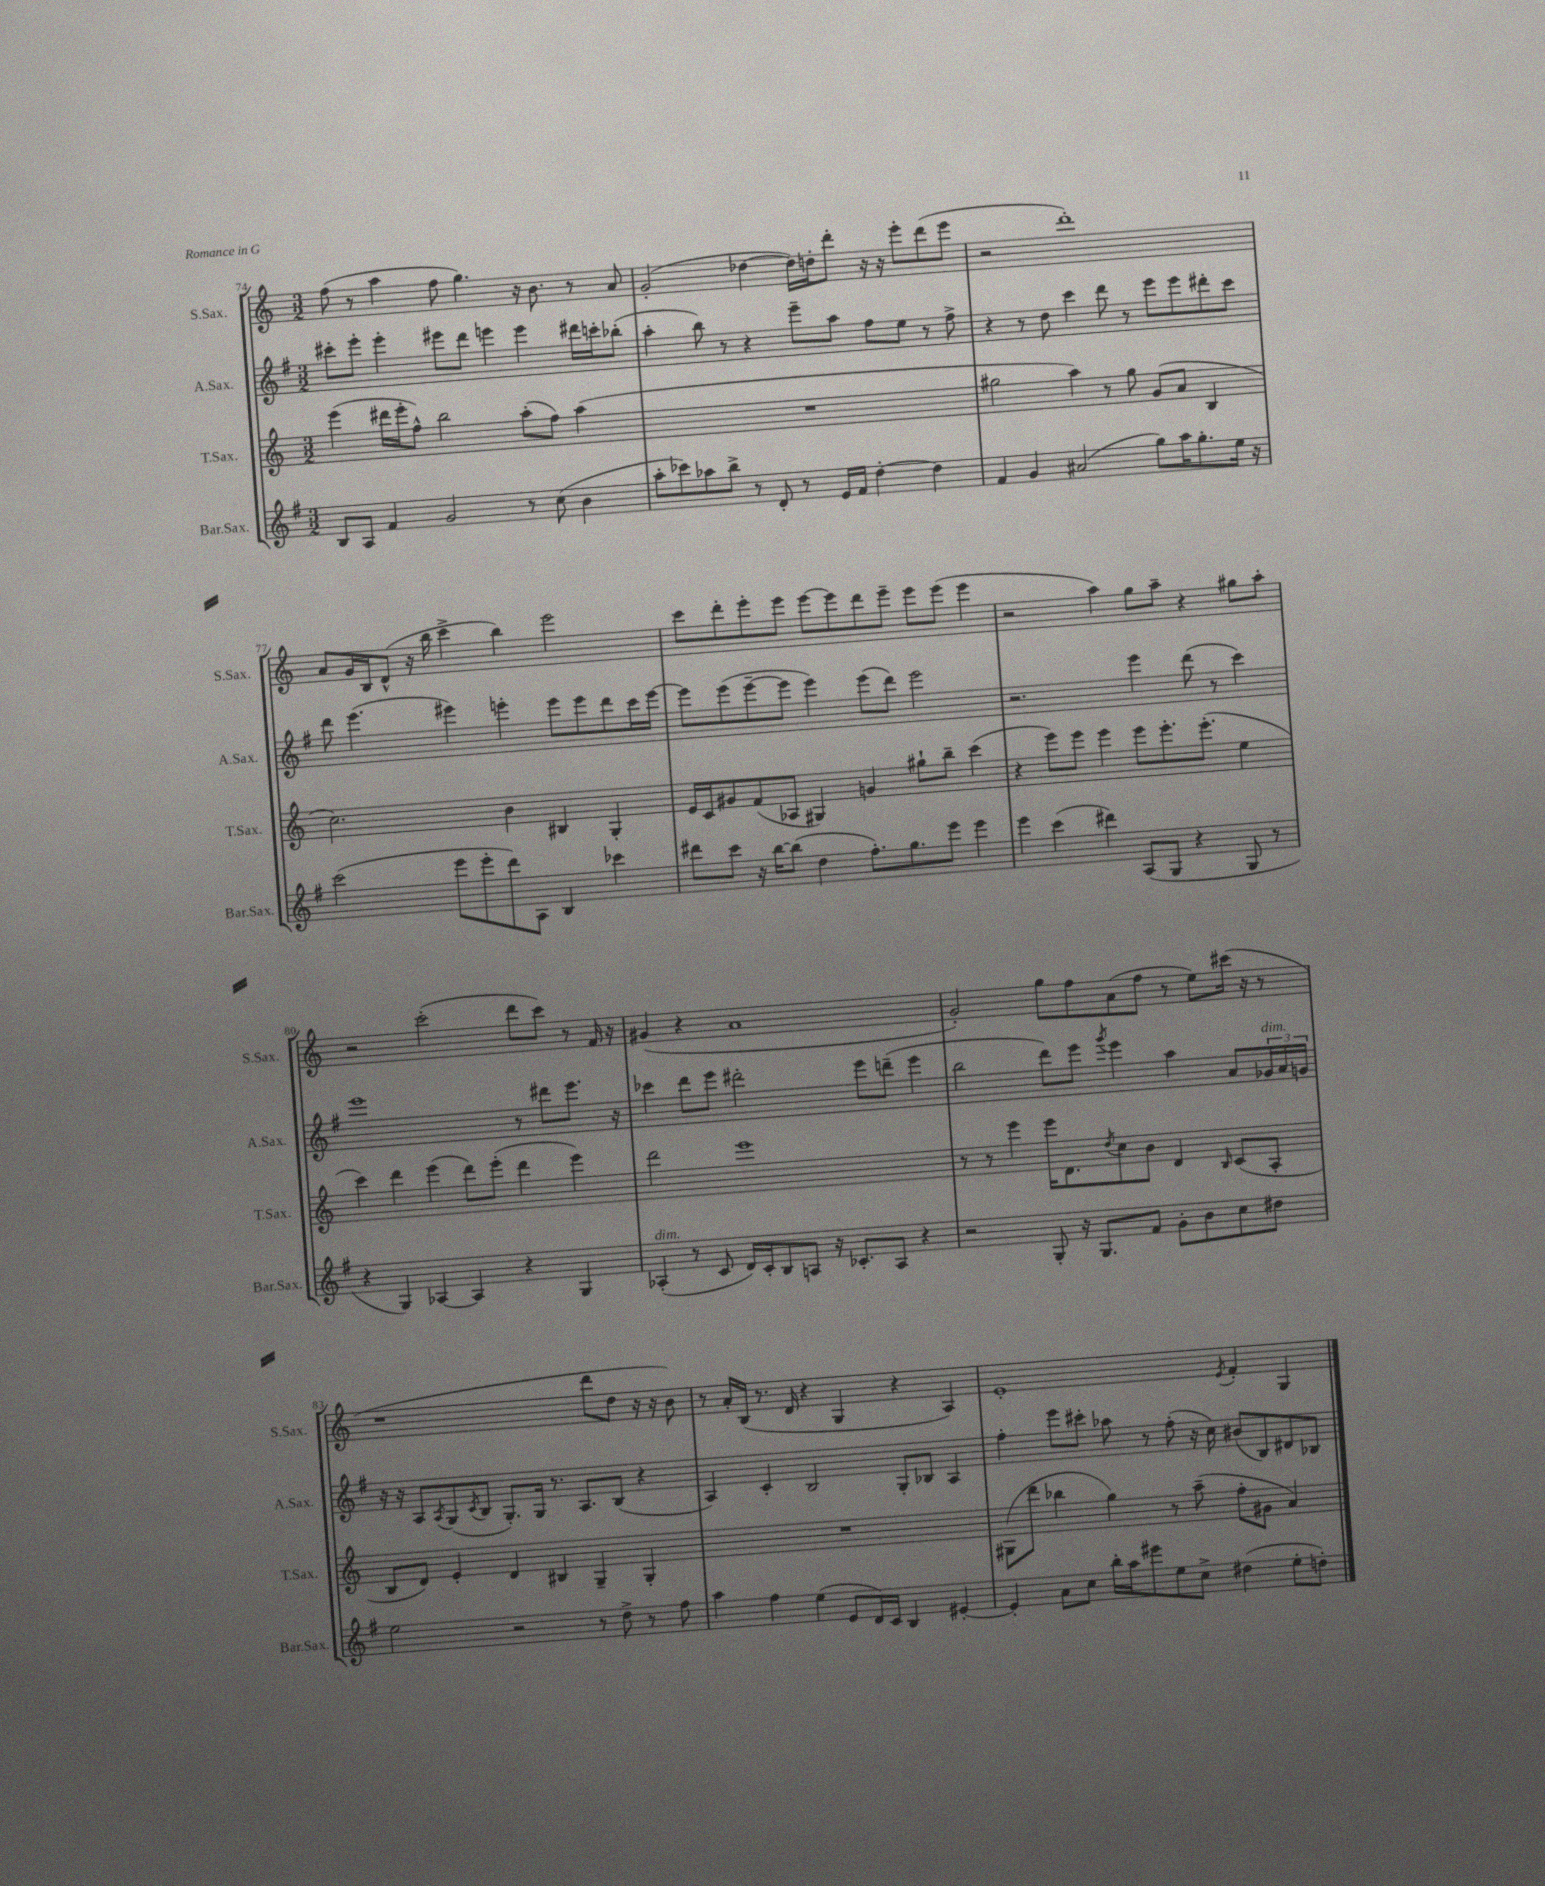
<<
\new StaffGroup <<
\new Staff = "s0" \with { instrumentName = "S.Sax." shortInstrumentName = "S.Sax." } {
    \clef treble \key c \major \numericTimeSignature \time 3/2
    f''8( r8 a''4 f''8 g''4.) r16 b'8. r8 a'8 |
    g'2-.( des''4~ des''16) d''16-. d'''8-. r16 r16 e'''8-. d'''8( e'''8 |
    r2 d'''1-.) |
    a'8 g'16 b16 d'8-^( r16 b''16 c'''4-> b''4) e'''2 |
    c'''8 d'''8-. e'''8-. e'''8 e'''8~ e'''8 d'''8 e'''8-- e'''8 e'''8( e'''4 |
    r2 a''4) g''8 a''8-- r4 gis''8 a''8-. |
    r2 c'''2-.( d'''8 c'''8) r8 f'16 r16 |
    gis'4( r4 a'1 |
    g'2-.) g''8 f''8 a'8( f''8 r8 e''8) cis'''16( r16 r8 |
    r1 d'''8 d''8 r16 r16 b'8) |
    r8 a'16-. b16( r8. d'16 r4 g4 r4 a4) |
    e'1-. \acciaccatura { e'8 } f'4-. g4 \bar "|." |
}
\new Staff = "s1" \with { instrumentName = "A.Sax." shortInstrumentName = "A.Sax." } {
    \clef treble \key g \major \numericTimeSignature \time 3/2
    cis'''8-. e'''8-. e'''4-. eis'''8 d'''8 e'''4 e'''4 dis'''16 c'''16-. bes''8-.( |
    a''4-. b''8) r8 r4 e'''8-- a''8 fis''8 e''8 r8 fis''8-> |
    r4 r8 d''8 c'''4 d'''8 r8 e'''8 e'''8 dis'''8-. c'''8 |
    d'''8 e'''4.( eis'''4) e'''4-. e'''8 e'''8 d'''8 c'''16 e'''16~ |
    e'''8 e'''8( e'''8~-- e'''8 e'''4) e'''8( d'''8) e'''2 |
    r2. e'''4 d'''8( r8 c'''4) |
    e'''1 r8 dis'''8 e'''8. r16 |
    ces'''4 d'''8 e'''8 dis'''2-. e'''8 d'''8--( e'''4 |
    b''2 d'''8) e'''8 \acciaccatura { g'''8 } e'''4 a''4 a'8 \tuplet 3/2 { ges'16^\markup { \italic "dim." } a'16 g'16 } |
    r16 r16 a8 \acciaccatura { a8 } g8( \acciaccatura { c'8 } b8 g8.-.) g16 r8. a8. b8( r4 |
    a4) c'4-. b2 g8-. bes8 a4 |
    fis''4-. e'''8 cis'''8-. aes''8 r8 fis''8-.( r16 c''16) bis'8( b8) dis'8 bes8 \bar "|." |
}
\new Staff = "s2" \with { instrumentName = "T.Sax." shortInstrumentName = "T.Sax." } {
    \clef treble \key c \major \numericTimeSignature \time 3/2
    e'''4( dis'''16 e'''16-. f''8-^) b''2 a''8-.( f''8) a''4( |
    R1. |
    gis''2 a''4) r8 gis''8 g'8( a'8 b4 |
    c''2.) b'4 bis4 g4-. |
    e'16 c'16 gis'8 f'8( aes8 gis4) g'4 gis''8-! b''8-- c'''4( |
    r4 e'''8) e'''8 e'''4 e'''8 e'''8.-. e'''8.-.( e''4 |
    c'''4) d'''4 e'''4( d'''8) e'''8-.( d'''4 e'''4) |
    d'''2 e'''1 |
    r8 r8 e'''4 e'''16 d'8. \acciaccatura { d''8 } c''8 b'8 d'4 \grace { b16 } c'8( a8-. |
    b8 d'8) e'4-. d'4 bis4 g4-- g4-. |
    R1. |
    gis8( d'''8 bes''4 g''4) r8 a''8--( f''8-. gis'8 a'4) \bar "|." |
}
\new Staff = "s3" \with { instrumentName = "Bar.Sax." shortInstrumentName = "Bar.Sax." } {
    \clef treble \key g \major \numericTimeSignature \time 3/2
    b8 a8 fis'4 g'2 r8 c''8( b'4 |
    a''8-. ces'''8) aes''8 b''8-> r8 d'8-. r8 e'16 fis'16 d''4~-. d''4 |
    fis'4 g'4 ais'2( g''8) a''16 g''8.-. e''16 r16 |
    c'''2( e'''8 e'''8-. d'''8) a8 b4 ces'''4 |
    dis'''8 c'''8 r16 b''16~ b''8( d''4 fis''8.-.) g''8. e'''8 e'''4 |
    e'''4 c'''4( dis'''4) a8( g8 r4 g8 r8 |
    r4 g4) aes4~ aes4 r4 g4 |
    aes4-.^\markup { \italic "dim." }( r8 c'8 d'16) c'16-. b8 a8 r16 ces'8.-. a8 r4 |
    r2 g8-. r16 g8. fis'8 g'8-. b'8 c''8 dis''8 |
    e''2 r2 r8 d''8-> r8 fis''8 |
    a''4 fis''4 e''4( e'8 d'16) c'16 b4 eis'4~-. |
    eis'4-. a'8 c''8 b''16-. a''16 eis'''8 e''8 c''8-> dis''4( e''8-. d''8-.) \bar "|." |
}
>>
>>
\layout { \context { \Score currentBarNumber = #74 } }
